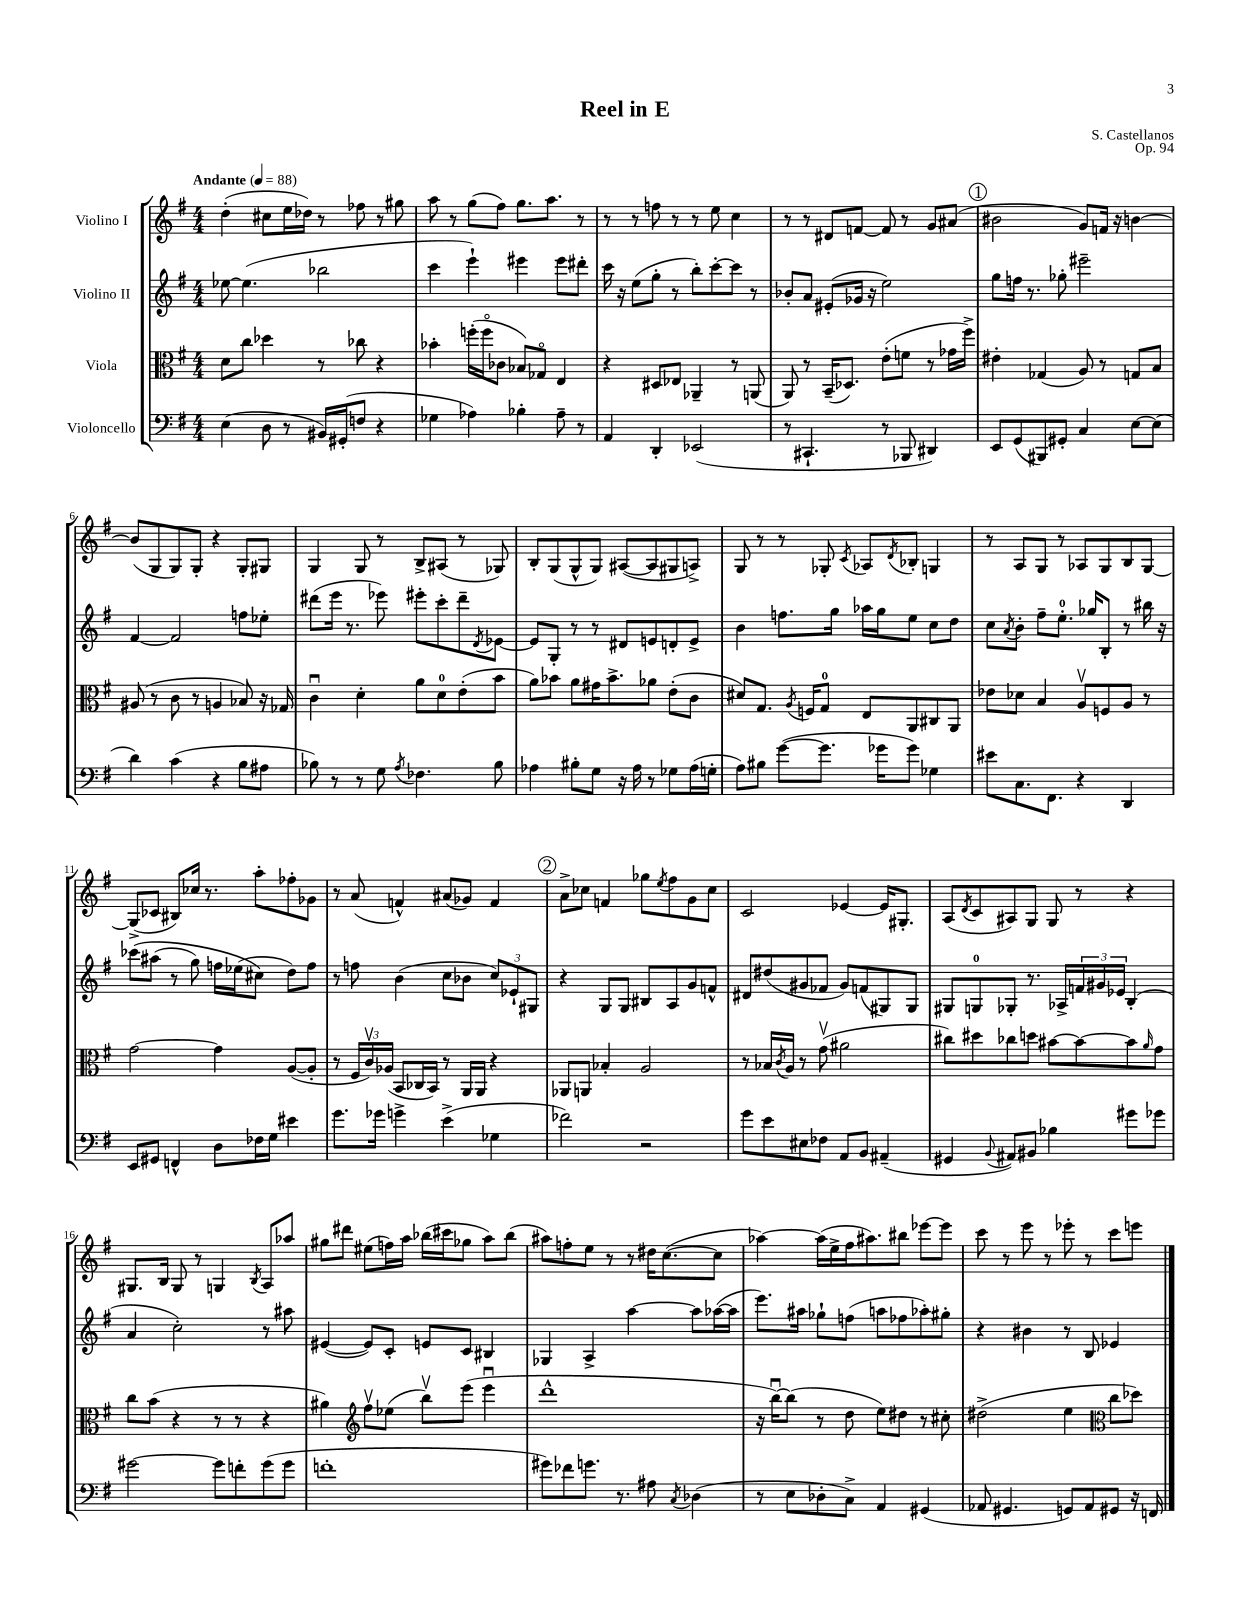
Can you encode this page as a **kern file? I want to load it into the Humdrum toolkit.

**kern	**kern	**kern	**kern
*staff4	*staff3	*staff2	*staff1
*clefF4	*clefC3	*clefG2	*clefG2
*k[f#]	*k[f#]	*k[f#]	*k[f#]
*M4/4	*M4/4	*M4/4	*M4/4
*MM88	*MM88	*MM88	*MM88
(4E\	8d\L	[8ee-\	(4dd'\
.	8cc\J	(4.ee-\]	.
8D\	4dd-\	.	8cc#\L
8r	.	.	16ee\L
.	.	.	16dd-\JJ)
16BB#/LL)	8r	2bb-\	8r
(16GG#'/J	.	.	.
8F/J	8cc-\	.	8ff-\
4r	4r	.	8r
.	.	.	8gg#\
=	=	=	=
4G-\	4b-'\	4ccc\	8aa\
.	.	.	8r
4A-\)	(16ff'\LL	4eee`\)	(8gg\L
.	16ffo\J	.	.
.	8c-\J	.	8ff#\J)
4B-'\	8B-/L)	4eee#\	8.gg\L
.	8G-o/J	.	.
.	.	.	8.aa\J
8A-~\	4E/	8eee#\L	.
8r	.	8ddd#'\J	8r
=	=	=	=
4AA/	4r	16ccc\	8r
.	.	16r	.
.	.	(8ee\L	8r
4DD'/	8D#/L	8gg'\J	8ff\
.	8E-/J	8r	8r
(2EE-/	4AA-~/	8bb'\L)	8r
.	.	[8ccc'\	8ee\
.	8r	8ccc\]J	4cc\
.	(8AA/	8r	.
=	=	=	=
8r	8AA/)	8b-'/L	8r
4.CC#`/	8r	8a/J	8r
.	(16BB~/LK	(8e#'/L	8d#/L
.	8.D-/J)	.	.
.	.	16g-/Jk	[8f/J
.	.	16r	.
8r	(8e'\L	2ee\)	8f/]
8BBB-/	8f\J	.	8r
4DD#/)	8r	.	8g/L
.	16g-\LL	.	(8a#/J
.	16ff#^\JJ)	.	.
=	=	=	=
8EE/L	4e#'\	8gg\L	2b#\
(8GG/	.	16ff\Jk	.
.	.	8.r	.
8BBB#/)	(4G-/	.	.
8GG#'/J	.	8gg-'\	.
4C/	8A/)	2eee#~\	8g/L)
.	8r	.	16f/Jk
.	.	.	16r
[8E\L	8G/L	.	[4b\
(8E\]J	8B/J	.	.
=	=	=	=
4d\)	(8A#/	[4f#/	(8b/]L
.	8r	.	8G/
(4c\	8c\	2f#/]	8G/)
.	8r	.	8G'/J
4r	4A/	.	4r
8B\L	8B-/)	8ff\L	8G'/L
8A#\J	16r	8ee-'\J	8G#/J
.	16G-/	.	.
=	=	=	=
8B-\)	4cu\	(8ddd#\L	4G/
8r	.	16eee\Jk	.
.	.	8.r	.
8r	4d'\	.	8G/
8G\	.	8eee-\)	8r
8qA/	.	.	.
4.F-\	8a\L	8eee#'\L	8B^/L
.	8d\	8ccc'\	(8A#/J
.	(8e'\	8ddd#~\	8r
.	.	8qd/	.
8B-\	8b\J	[8e-\J	8G-/)
=	=	=	=
4A-\	8a\L)	8e-/]L	8B'/L
.	8b-\J	8G'/J	(8G/
8B#'\L	8a\L	8r	8G^^/
8G\J	16g#\K	8r	8G/J)
.	8.b-^\	.	.
16r	.	8d#/L	([8A#/L
16A-\	.	.	.
8r	8a-\J	8e/	8A#/]
8G-\L	(8e'\L	8d'/	8G#/
(16A-\L	8c\J	8e^/J	8A^/J)
16G'\JJ	.	.	.
=	=	=	=
8A\L)	8d#/L)	4b\	8G/
8B#\J	8.G/J	.	8r
([8g\L	.	8.ff\L	8r
.	8qA/	.	.
.	16F/LK	.	.
8.g\]J	8G/J	.	8G-'/
.	.	16gg\Jk	.
.	.	.	8qc/
.	8E/L	16aa-\LL	8A-/L
16g-\LK	.	16gg\J	.
.	.	.	8qd/
8g-\J)	8AA/	8ee\J	8B-'/J
4G-\	8C#/	8cc\L	4G/
.	8AA/J	8dd\J	.
=	=	=	=
8e#\L	8e-\L	8cc\L	8r
.	.	8qa/	.
8.C\	8d-\J	8b'\J	8A/L
.	4B/	8ff#~\L	8G/J
8.FF#\J	.	.	.
.	.	8.ee'\J	8r
4r	8Av/L	.	8A-/L
.	.	16gg-/LK	.
.	8F/	8B'/J	8G/
4DD/	8A/J	8r	8B/
.	8r	16bb#\	[8G/J
.	.	16r	.
=	=	=	=
8EE/L	[2g\	&(8ccc-\L	(8G^/]L
8GG#/J	.	(8aa#\J	8c-/J
4FF^^/	.	8r	8B#/L)
.	.	8gg\)	16cc-/Jk
.	.	.	8.r
8D\L	4g\]	16ff\LL	.
.	.	(16ee-\J	.
16F-\L	.	8cc#\J&)	8aa'\L
16G\JJ	.	.	.
4e#\	([8A/L	8dd\L)	8ff-'\
.	8A'/]J	8ff\J	8g-\J
=	=	=	=
8.g\L	8r	8r	8r
.	24F#/LL	8ff\	(8a/
.	24cv/)	.	.
16g-\Jk	.	.	.
.	(24A-/JJ	.	.
4g^\	8BB/L	(4b\	4f^^/)
.	16C-/L	.	.
.	16BB/JJ)	.	.
(4e^\	8r	8cc\L	(8a#/L
.	16AA/LL	8b-\J	8g-/J)
.	16AA/JJ	.	.
4G-\	4r	12cc/L)	4f/
.	.	12e-`/	.
.	.	12G#/J	.
=	=	=	=
2f-\)	8AA-/L	4r	8a^\L
.	8AA/J	.	8cc-\J
.	4B-'/	8G/L	4f/
.	.	8G/J	.
2r	2A/	8B#/L	8gg-\L
.	.	.	8qee/
.	.	8A/	8ff#\
.	.	8g/	8g\
.	.	8f^^/J	8cc-\J
=	=	=	=
8g\L	8r	8d#/L	2c/
8e\	16B-/LL	(8dd#/	.
.	8qc/	.	.
.	16A/JJ	.	.
8E#\	8r	8g#/	.
8F-\J	(8gv\	8f-/J	.
8AA/L	2a#\	8g#/L)	[4e-/
8BB/J	.	(8f/	.
(4AA#~/	.	8G#/)	16e-/]LK
.	.	.	8.G#'/J
.	.	8G#/J	.
=	=	=	=
4GG#/	8cc#\L)	8G#/L	(8A/L
.	.	.	8qd/
.	8dd#\	8G/	8c/
8qqBB/	.	.	.
8AA#/L)	8cc-\	8G-'/J	8A#/)
8BB#/J	8dd\J	8.r	8G/J
4B-\	[8b#\L	.	8G/
.	.	16A-^/LL	.
.	8b#\_	24f/	8r
.	.	24g#/	.
.	.	24e-/JJ	.
8g#\L	8b#\]	(4B'/	4r
.	16qqa/	.	.
8g-\J	8g\J	.	.
=	=	=	=
[2g#\	8cc\L	4a/	8.G#/L
.	(8b\J	.	.
.	.	.	16B/Jk
.	4r	2cc'\)	8G#/
.	.	.	8r
8g#\]L	8r	.	4G/
8f'\	8r	.	.
.	.	.	8qB/
(8g#\	4r	8r	8A/L
8g#\J	.	8aa#\	8aa-/J
=	=	=	=
1f'	4a#\)	([4e#/	8gg#\L
.	.	.	8ddd#\J
*	*clefG2	*	*
.	8ff#v\L	8e#/]L)	(8ee#\L
.	(8ee-\J	8c'/J	16ff\L)
.	.	.	16aa\JJ
.	8bbv\L)	8e/L	(16bb-\LL
.	.	.	16ccc#\J
.	(8eee\J	8c/J	8gg-\J
.	4eeeu\	4B#/	8aa\L)
.	.	.	(8bb-\J
=	=	=	=
8g#\L)	1ddd^^	4G-/	8aa#\L)
8f-\	.	.	8ff'\
8.g\J	.	4A^/	8ee\J
.	.	.	8r
8.r	.	.	.
.	.	[4aa\	8r
8A#\	.	.	16dd#\LK
.	.	.	([8.cc\
8qC/	.	.	.
(4D-\	.	8aa\]L	.
.	.	([16aa-\L	8cc\]J
.	.	16aa-\]JJ	.
=	=	=	=
8r	16r	8.eee\L)	[4aa-\)
.	[16bbu\LK)	.	.
8E\L	(8bb\]J	.	.
.	.	16aa#\Jk	.
8D-'\	8r	8gg-`\L	(16aa-\]LL
.	.	.	16ee^\
8C^\J)	8dd\	(8ff\J	16ff#\J
.	.	.	8.aa#\)
4AA/	8ee\L)	8aa\L	.
.	8dd#\J	8ff-\	8bb#\J
(4GG#/	8r	8aa-'\)	[8eee-\L
.	8cc#'\	8gg#'\J	8eee-\]J
=	=	=	=
8AA-/	(2dd#^\	4r	8ccc\
4.GG#/	.	.	8r
.	.	4b#\	8eee\
.	.	.	8r
8GG/L)	4ee\	8r	8eee-'\
8AA-/	.	8B/	8r
*	*clefC3	*	*
8GG#/J	8cc\L	4e-/	8ccc\L
16r	8dd-\J)	.	8eee\J
16FF/	.	.	.
==	==	==	==
*-	*-	*-	*-
